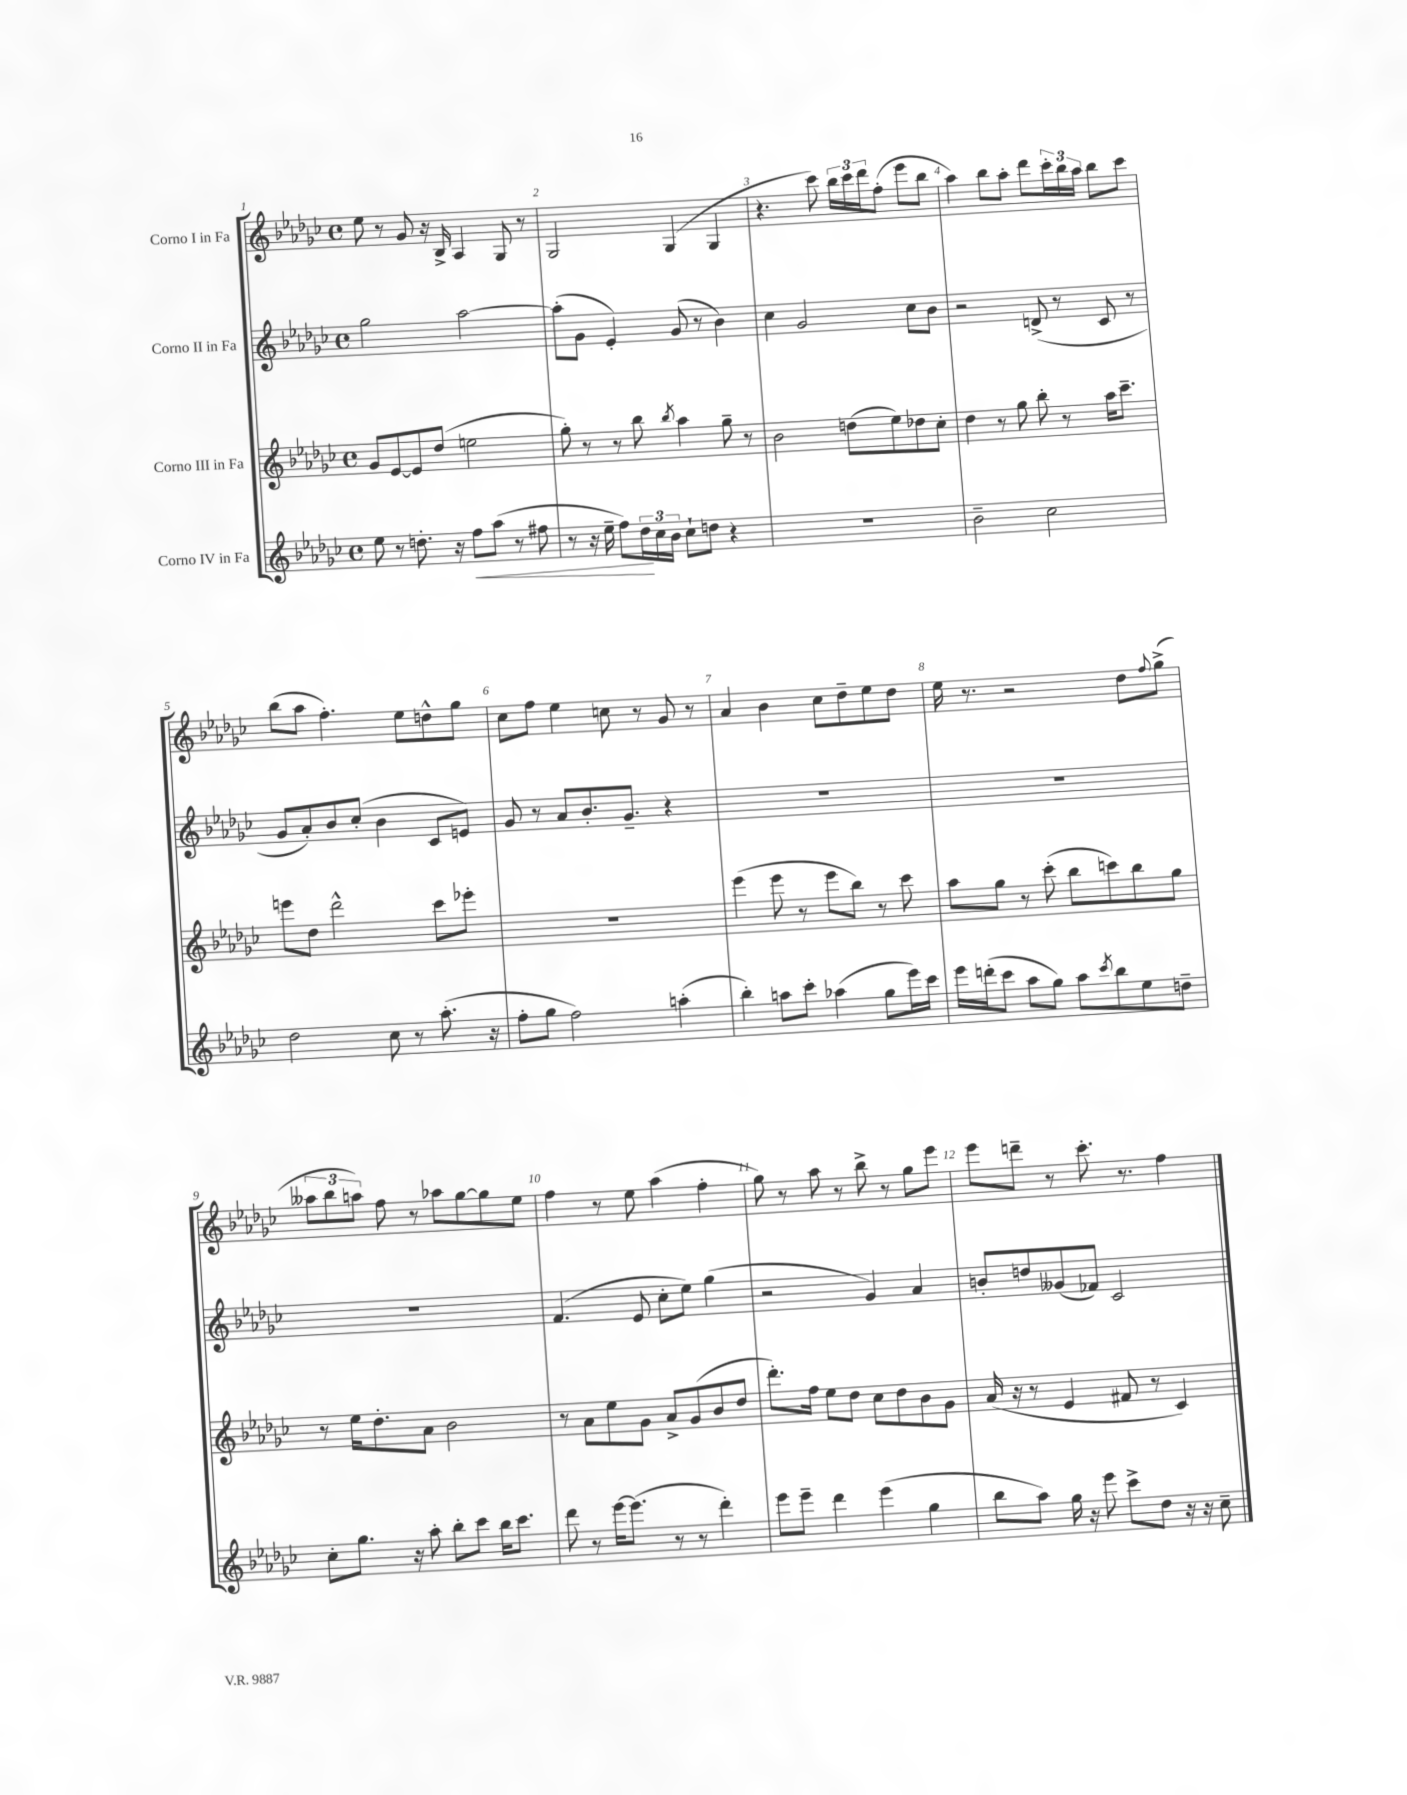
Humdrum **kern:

**kern	**kern	**kern	**kern
*staff4	*staff3	*staff2	*staff1
*clefG2	*clefG2	*clefG2	*clefG2
*k[b-e-a-d-g-c-]	*k[b-e-a-d-g-c-]	*k[b-e-a-d-g-c-]	*k[b-e-a-d-g-c-]
*M4/4	*M4/4	*M4/4	*M4/4
*met(c)	*met(c)	*met(c)	*met(c)
8ee-	8g-	2gg-	8ee-
8r	[8e-	.	8r
8.dd'	8e-]	.	8g-
.	(8dd-	.	16r
16r	.	.	16B-^
8ff	2ee	[2aa-	4A-
(8aa-	.	.	.
8r	.	.	8G-
8ff#	.	.	8r
=	=	=	=
8r	8gg-')	(8aa-']	2G-
16r	8r	8g-	.
16ee-~	.	.	.
8ff)	8r	4e-')	.
24dd-	8bb-	.	.
24cc-	.	.	.
24b-	.	.	.
.	8qbb-	.	.
8cc-`	4aa-	(8g-	(4G-
8dd	.	8r	.
4r	8gg-~	4b-)	4G-
.	8r	.	.
=	=	=	=
1r	2b-	4cc-	4.r
.	.	2g-	.
.	.	.	8ccc-)
.	(8dd	.	24bb-
.	.	.	24ccc-
.	.	.	24ddd-
.	8ee-)	.	(8ff'
.	8dd-	8cc-	8eee-
.	8cc-'	8b-	8bb-
=	=	=	=
2b-~	4dd-	2r	4aa-)
.	8r	.	8bb-
.	8gg-	.	8aa-'
2cc-	8bb-'	(8d^	8ddd-
.	8r	8r	24ccc-'
.	.	.	24bb-
.	.	.	24aa-
.	16aa-	8c-	8bb-
.	8.ccc-~	.	.
.	.	8r	8ccc-
=	=	=	=
2dd-	8eee	8g-	(8bb-
.	8dd-	8a-')	8aa-
.	2ddd-^^	8b-	4.ff')
.	.	(8cc-'	.
8cc-	.	4b-	.
8r	.	.	8ee-
(8.aa-'	8ccc-	8c-	8dd^^
.	8eee-'	8e)	8gg-
16r	.	.	.
=	=	=	=
8ff'	1r	8g-	8cc-
8gg-	.	8r	8ff
2ff)	.	8a-	4ee-
.	.	8.b-'	.
.	.	.	8cc
.	.	8.g-~	.
.	.	.	8r
(4aa'	.	4r	8g-
.	.	.	8r
=	=	=	=
4bb-')	(4eee-	1r	4a-
8aa	8eee-	.	4b-
8ccc-'	8r	.	.
(4aa-	8eee-	.	8cc-
.	8bb-)	.	8dd-~
8gg-	8r	.	8ee-
16eee-)	8ccc-	.	8dd-
16ccc-	.	.	.
=	=	=	=
16eee-	8aa-	1r	16ee-
(16ddd'	.	.	8.r
8ccc-	8gg-	.	.
8aa-	8r	.	2r
8gg-)	(8ccc-'	.	.
8aa-	8bb-	.	.
8qccc-	.	.	.
8bb-	8ccc)	.	.
8ee-	8bb-	.	8dd-
.	.	.	8qqff
8dd~	8gg-	.	(8gg-^
=	=	=	=
8cc-'	8r	1r	12aa--
.	.	.	12bb-
8.gg-	16ee-	.	.
.	.	.	12aa)
.	8.dd-'	.	.
.	.	.	8ff
16r	.	.	.
8aa-'	8a-	.	8r
8bb-'	2b-	.	8aa-
8ccc-	.	.	[8gg-
16bb-	.	.	8gg-]
8.ccc-	.	.	.
.	.	.	8ee-
=	=	=	=
8ddd-	8r	(4.f	4ff
8r	8a-	.	.
[16eee-	8ee-	.	8r
(8.eee-]	.	.	.
.	8g-	8e-	8ee-
8r	8a-^	8cc-'	(4aa-
8r	(8g-	8ee-)	.
4ddd-')	8b-	(4gg-	4ff'
.	8dd-	.	.
=	=	=	=
8eee-	8.ddd-')	2r	8gg-)
8eee-~	.	.	8r
.	16ff	.	.
4ddd-	8ee-	.	8aa-
.	8dd-	.	8r
(4eee-	8cc-	4g-)	8bb-^
.	8dd-	.	8r
4gg-	8b-	4a-	8gg-
.	8g-	.	8eee-
=	=	=	=
8bb-	(16a-	8b'	8eee-
.	16r	.	.
8aa-)	8r	8dd	8ddd~
16gg-	4e-	(8g--	8r
16r	.	.	.
8eee-	.	8f-)	8.ccc-'
8ccc-^	8f#	2c-	.
.	.	.	8.r
8dd-	8r	.	.
16r	4c-)	.	4ff
16r	.	.	.
8cc-~	.	.	.
==	==	==	==
*-	*-	*-	*-
